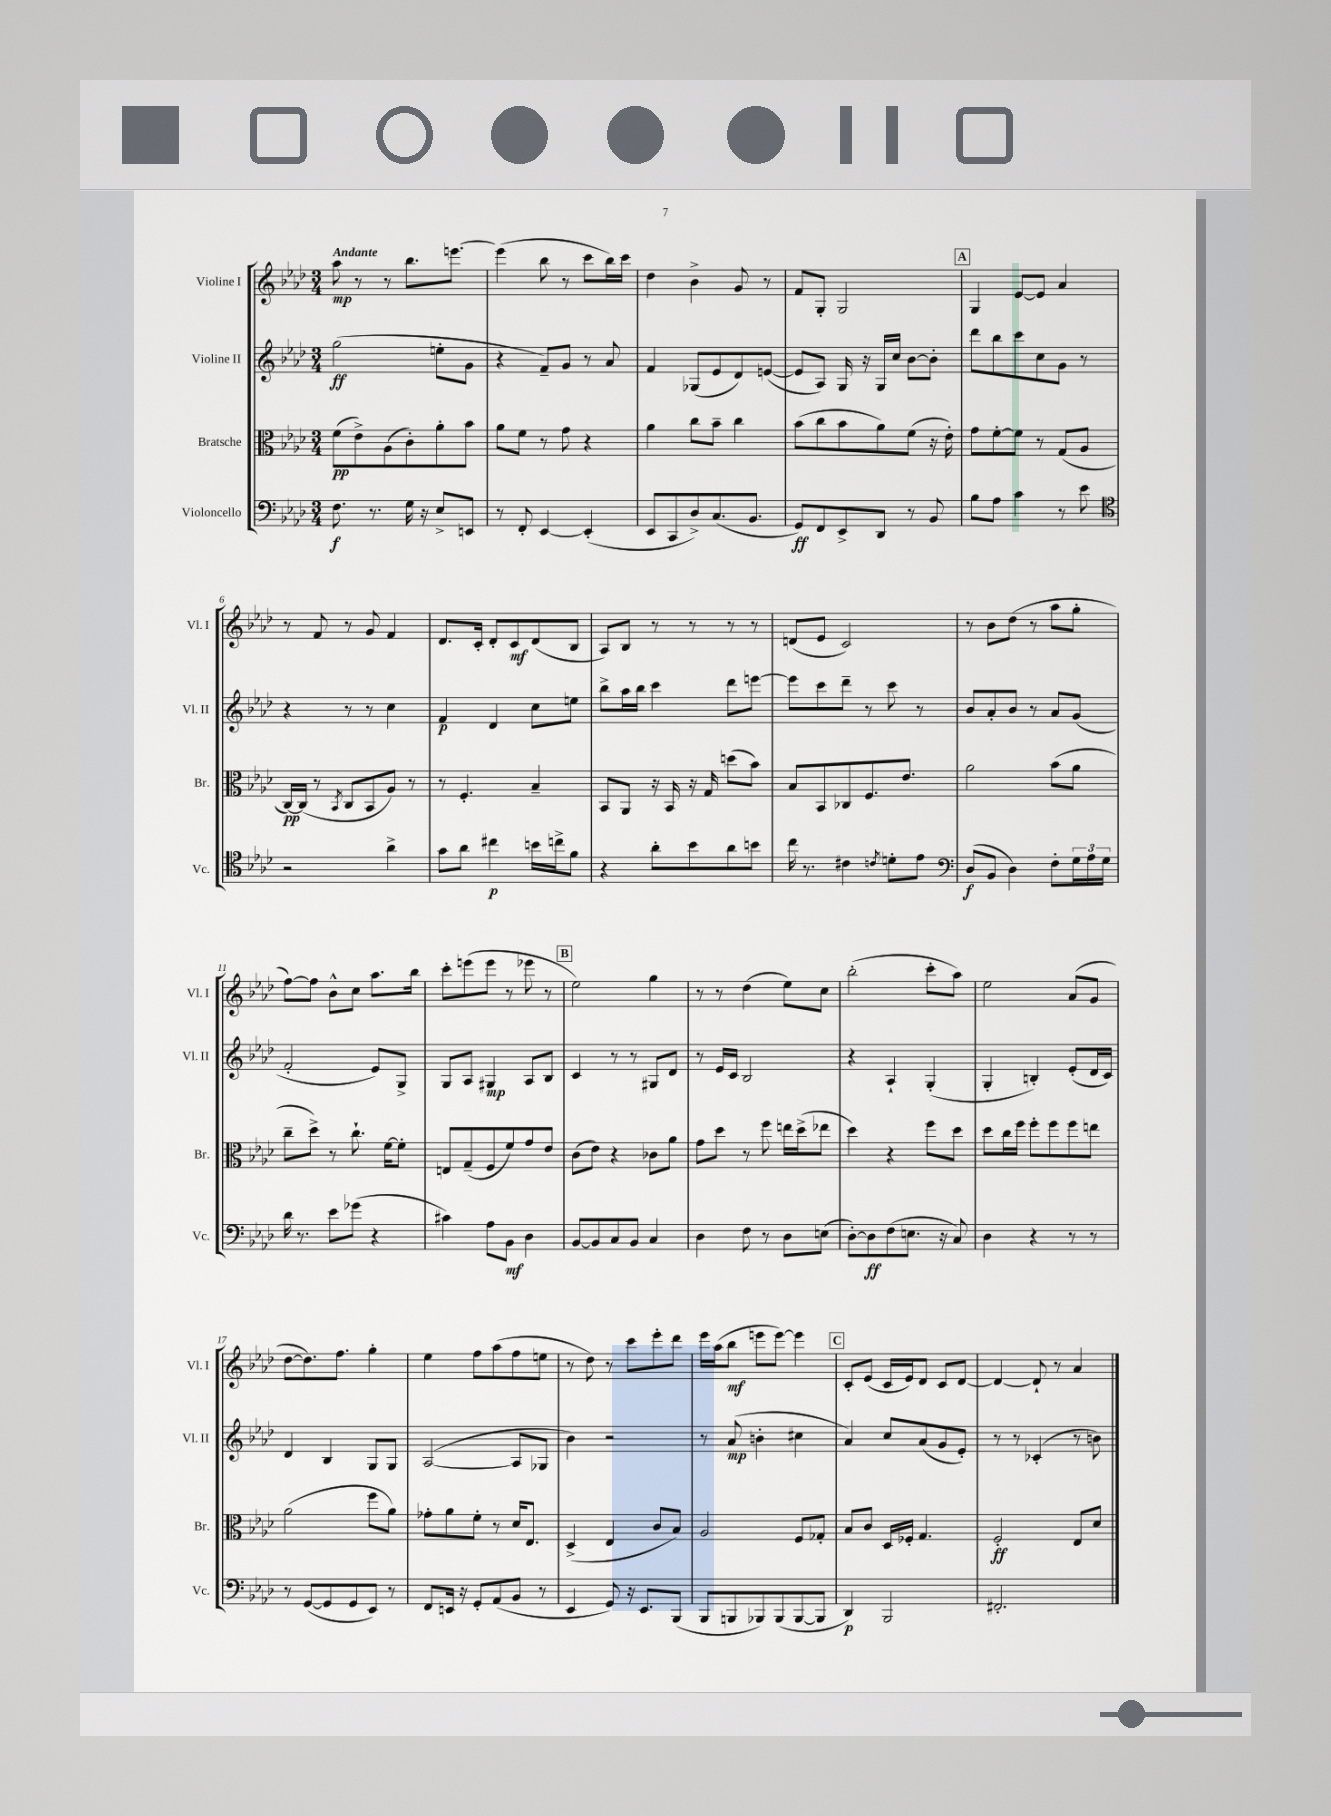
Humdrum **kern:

**kern	**kern	**kern	**kern
*staff4	*staff3	*staff2	*staff1
*clefF4	*clefC3	*clefG2	*clefG2
*k[b-e-a-d-]	*k[b-e-a-d-]	*k[b-e-a-d-]	*k[b-e-a-d-]
*M3/4	*M3/4	*M3/4	*M3/4
8.F	(8f	(2gg	8aa-
.	8e-^)	.	8r
8.r	.	.	.
.	(8A-	.	8r
16G	8c')	.	8.bb-
16r	.	.	.
8E-^	8a-'	8ee'	.
.	.	.	[8.eee
8EE	8b-	8g	.
=	=	=	=
8r	8a-	4r	(4eee]
8FF'	8f	.	.
[4EE-	8r	8f~)	8bb-
.	8g	8g	8r
(4EE-']	4r	8r	8ccc
.	.	8a-	16bb-)
.	.	.	16ccc
=	=	=	=
8EE-	4a-	4f	4dd-
8CC	.	.	.
8D-^)	8cc	(8G-	4b-^
(8.C	8b-~	8e-	.
.	4cc	8d-)	8g
8.BB-	.	.	.
.	.	([8e	8r
=	=	=	=
8GG)	(8b-	8e]	8f
8FF	8cc	8A-)	8G'
8EE-^	8b-	16G	2G
.	.	16r	.
8DD-	8a-)	16G	.
.	.	16cc	.
8r	(8f	[8b-	.
8BB-	16r	8b-']	.
.	16e-')	.	.
=	=	=	=
8B-	8g	8ddd-	4G
8A-	[8f'	8bb-	.
4c	8f]	8ccc	[8e-
.	8r	8cc	8e-]
8r	(8G	8g	4a-
8e-	8A-	8r	.
=	=	=	=
*clefC4	*	*	*
2r	[16C)	4r	8r
.	(16C]	.	.
.	8r	.	8f
.	8qBB-	.	.
.	8C	8r	8r
.	8BB-	8r	8g
4a-^	8A-)	4cc	4f
.	8r	.	.
=	=	=	=
8g	8r	4f	8.d-
8a-	4.F'	.	.
.	.	.	16c'
4cc#	.	4d-	8d-'
.	.	.	8c
16b	4B-~	8cc	(8d-
16cc^	.	.	.
8f	.	8ee	8B-
=	=	=	=
4r	8BB-	8bb-^	8A-)
.	8AA-	16aa-	8B-
.	.	16bb-	.
8a-'	16r	4ccc	8r
.	16BB-	.	.
8b-	16r	.	8r
.	16G	.	.
8a-	(8dd	8ddd-	8r
8b	8b-)	[8eee	8r
=	=	=	=
16cc	8B-	8eee]	(8d
8.r	.	.	.
.	8BB-	8ccc	8e-
4c#	8C-	8ddd-~	2c)
.	8.F	8r	.
8qc	.	.	.
8d'	.	8ccc	.
.	8.e-	.	.
8e-	.	8r	.
=	=	=	=
*clefF4	*	*	*
(8D-	2a-	8b-	8r
8BB-	.	8a-'	8b-
4D-)	.	8b-	(8dd-
.	.	8r	8r
8F'	(8b-	8a-	8aa-
24G	8a-	(8g	8gg'
24A-	.	.	.
24G	.	.	.
=	=	=	=
16d-	8cc~	2f'	[8ff)
8.r	.	.	.
.	8dd-^)	.	8ff]
8e-	8r	.	8b-^^
(8g-	8.cc`	.	8cc
4r	.	8e-)	8.aa-
.	[16f	.	.
.	8f']	8G^	.
.	.	.	16bb-
=	=	=	=
4c#)	8E	8G	8ccc'
.	(8G~	8A-	(8eee
8A-	8F	4G#	8eee
8BB-	8f)	.	8r
4D-	8g	8A-	8eee-
.	8e-	8B-	8r
=	=	=	=
[8BB-	(8c	4c	2ee-)
8BB-]	8e-)	.	.
8C	4r	8r	.
8BB-	.	8r	.
4C	8c-	8G#	4gg
.	8a-	8d-	.
=	=	=	=
4D-	8g	8r	8r
.	8dd-	16e-	8r
.	.	16c	.
8F	8r	2B-	(4dd-
8r	8ff	.	.
8D-	16ee	.	8ee-)
.	(16dd-^	.	.
(8E	8ee-	.	8cc
=	=	=	=
[8D-')	4dd-)	4r	(2bb-'
8D-]	.	.	.
(8F	4r	4A-`	.
8.E	.	.	.
.	8ff	(4G'	8ccc'
16r	.	.	.
8C)	8dd-	.	8aa-)
=	=	=	=
4D-	8dd-	4G'	2ee-
.	16cc	.	.
.	16ff	.	.
4r	8ff'	4B')	.
.	8ff	.	.
8r	8ff	(8e-'	(8a-
8r	8ee	16d-	8g
.	.	16c)	.
=	=	=	=
8r	(2a-	4d-	[8dd-
([8GG	.	.	8.dd-])
8GG]	.	4B-	.
.	.	.	8.ff
8GG	.	.	.
8EE-)	8ff	8G	4gg'
8r	8a-)	8G	.
=	=	=	=
8FF	8g-'	([2A-	4ee-
16EE	8a-	.	.
16r	.	.	.
8GG'	8f'	.	8ff
(8AA-	8r	.	(8aa-
8BB-	16d-	8A-]	8ff
.	8.E-	.	.
8r	.	8G-	8ee
=	=	=	=
4EE-	(4D-^	4b-)	8r
.	.	.	8dd-)
8GG)	4E-	2r	8r
16r	.	.	8ccc
8.EE-	.	.	.
.	8c	.	8eee-'
(8BBB-	8B-)	.	8ddd-
=	=	=	=
8BBB-	2A-	8r	16eee-
.	.	.	(16aa-
8BBB	.	(8a-	8bb-
8BBB-)	.	4b'	8eee
(8BBB-	.	.	[8eee)
[8BBB-	8F	4cc#	4eee]
8BBB-]	8G-'	.	.
=	=	=	=
4DD-)	8B-	4a-)	8c'
.	8c	.	(8e-
2BBB-	16D-	8cc	16c
.	16F-'	.	16e-)
.	4.G	(8a-	8d-
.	.	8g	8c
.	.	8e-')	[8d-
=	=	=	=
2.FF#'	2F'	8r	4d-_
.	.	8r	.
.	.	(4c-'	8d-`]
.	.	.	8r
.	8E-	8r	4a-
.	8d-	8b)	.
==	==	==	==
*-	*-	*-	*-
